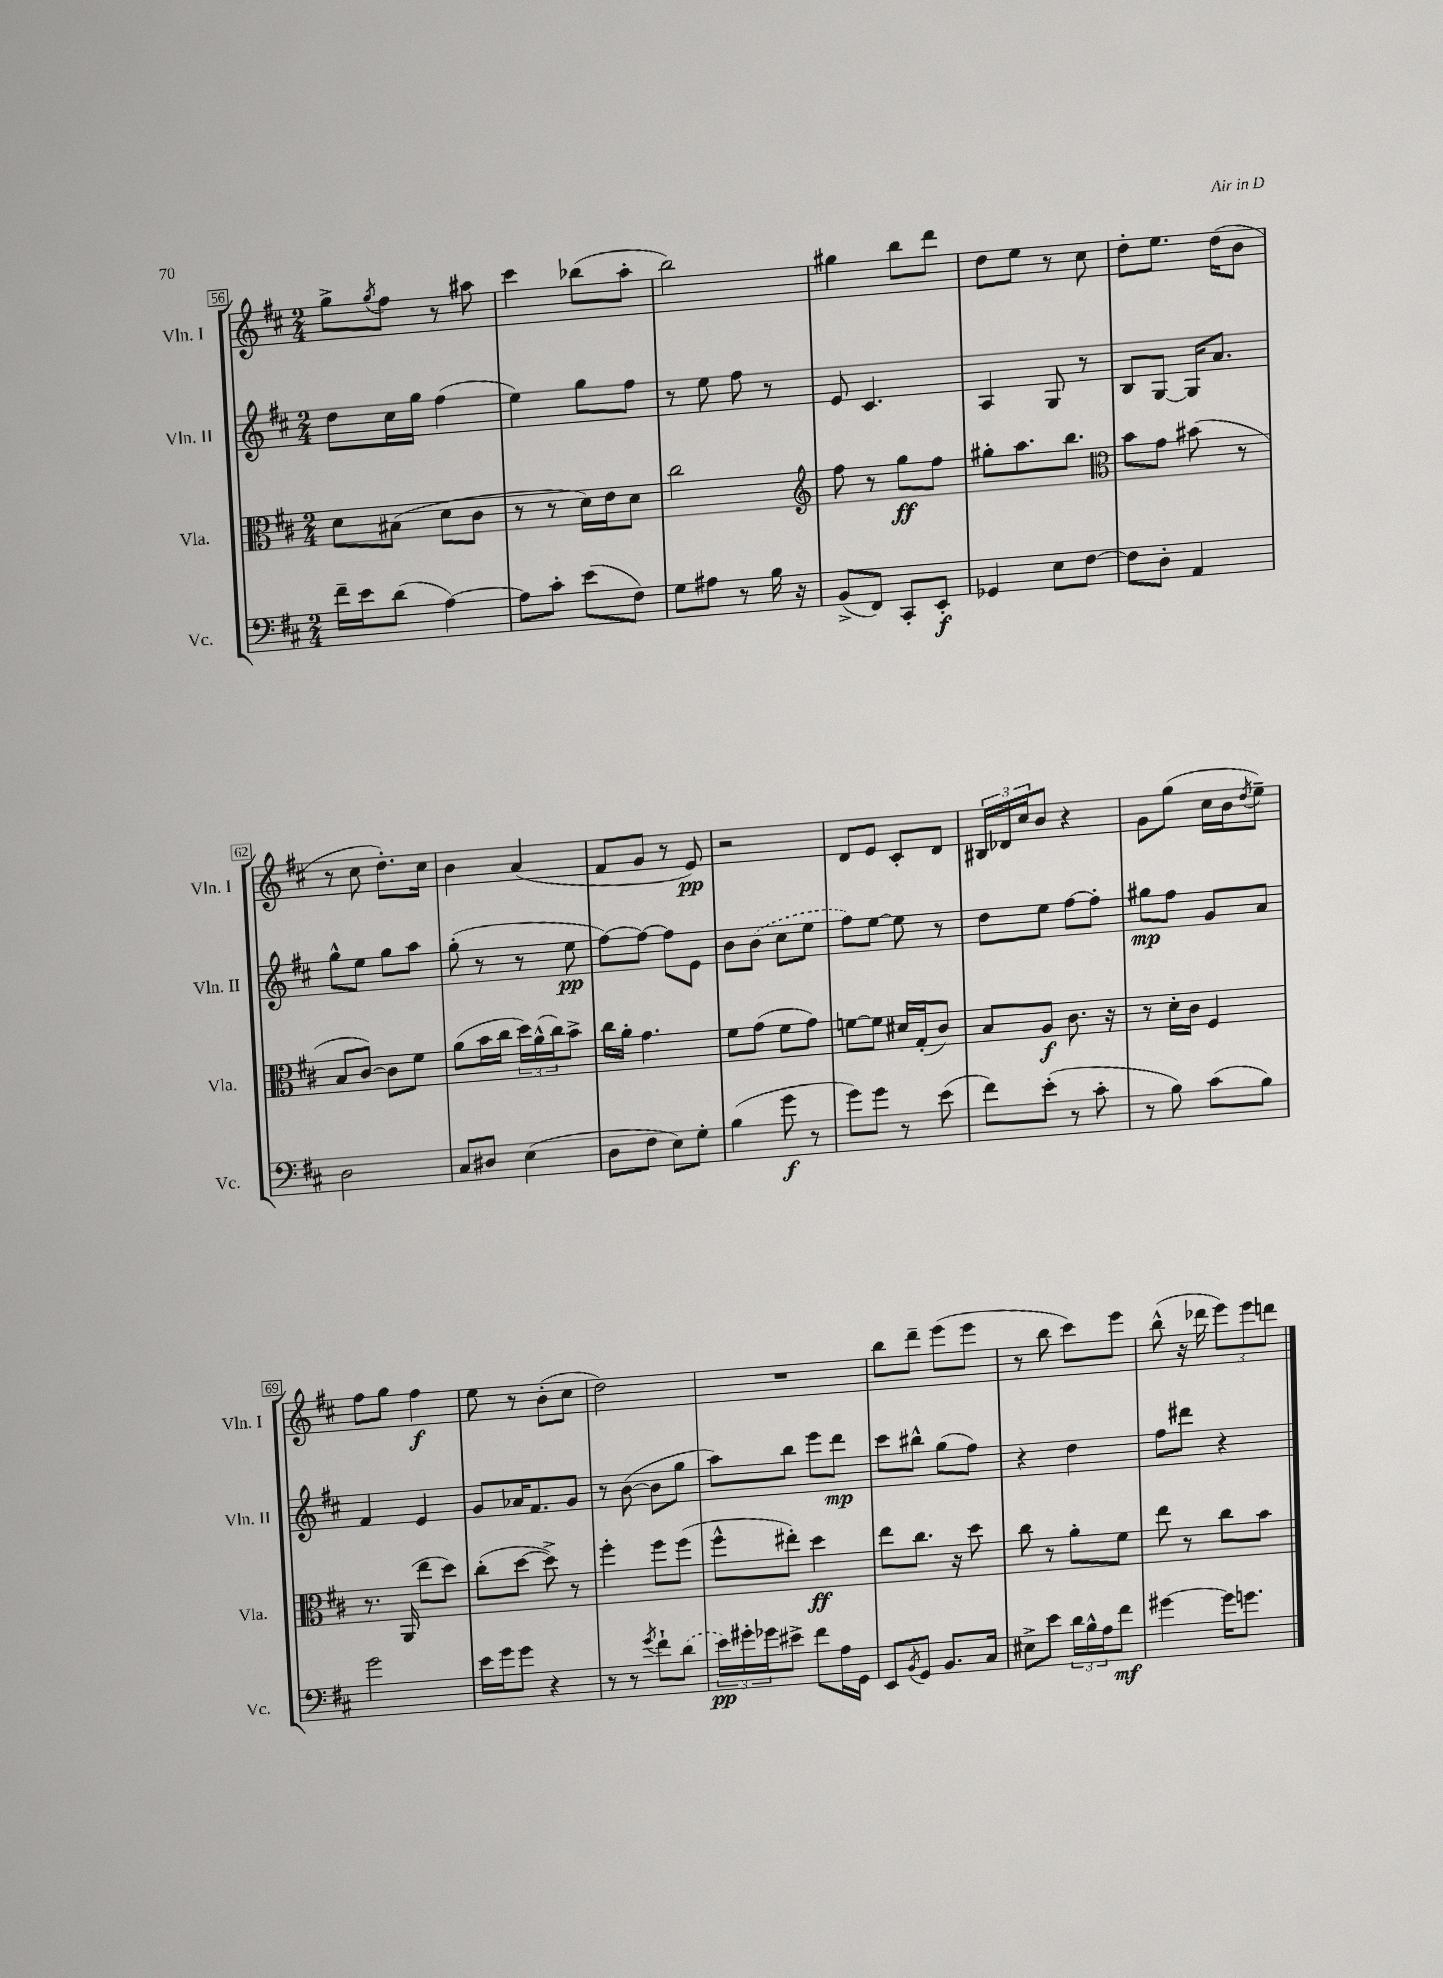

**kern	**kern	**kern	**kern
*staff4	*staff3	*staff2	*staff1
*clefF4	*clefC3	*clefG2	*clefG2
*k[f#c#]	*k[f#c#]	*k[f#c#]	*k[f#c#]
*M2/4	*M2/4	*M2/4	*M2/4
16f#~	8d	8dd	8gg^
16e	.	.	.
.	.	.	8qgg
(8d	(8B#	16cc#	8ff#
.	.	16gg	.
[4A)	8d	(4ff#	8r
.	8c#	.	8aa#
=	=	=	=
8A]	8r	4ee)	4ccc#
8c#'	8r	.	.
(8e	16d)	8gg	(8bb-
.	16e	.	.
8F#)	8d	8ff#	8aa'
=	=	=	=
8G	2cc#	8r	2bb)
8A#	.	8ee	.
8r	.	8ff#	.
16B	.	8r	.
16r	.	.	.
=	=	=	=
*	*clefG2	*	*
(8BB^	8ff#	8e	4gg#
8FF#)	8r	4.c#	.
8CC#'	8gg	.	8bb
8EE'	8ff#	.	8ddd
=	=	=	=
4GG-	8gg#'	4A	8dd
.	8.aa	.	8ee
8E	.	8G	8r
.	8.bb	.	.
[8F#	.	8r	8cc#
=	=	=	=
*	*clefC3	*	*
8F#]	8b	8B	8dd'
8D'	8g	[8G	8.ee
4AA	(8b#	16G]	.
.	.	8.a	(16dd
.	8r	.	8b
=	=	=	=
2D	8B	8gg^^	8r
.	[8c#)	8ee	8cc#
.	8c#]	8gg	8.dd')
.	8f#	8aa	.
.	.	.	16cc#
=	=	=	=
8C#	(8a	(8gg'	4b
8D#	16b	8r	.
.	16cc#	.	.
(4E	24dd)	8r	(4a
.	(24a^^	.	.
.	24cc#)	.	.
.	8b^	8ee	.
=	=	=	=
8D	16cc#	[8ff#)	8f#
.	16a'	.	.
8F#	4.g	8ff#_	8g
8E)	.	8ff#]	8r
8G'	.	8e	8e)
=	=	=	=
(4B	8f#	8b	2r
.	(8g	(8b	.
8g	8f#	8cc#	.
8r	8g)	8ee	.
=	=	=	=
8g)	[8f	8ff#)	8d
8g	8f]	[8ee	8e
8r	16d#	8ee]	8c#'
.	(16G'	.	.
(8e	8c#)	8r	8d
=	=	=	=
8f#)	8B	8dd	24B#
.	.	.	24d-
.	.	.	24cc#
(8e'	8A	8ee	8b
8r	8.c#	[8ff#	4r
8c#'	.	8ff#']	.
.	16r	.	.
=	=	=	=
8r	8r	8gg#	8g
8B)	16d'	8ff#	(8gg
.	16c#	.	.
(8c#	4F#	8g	16cc#
.	.	.	16b
.	.	.	8qdd
8B)	.	8a	8ee~)
=	=	=	=
2g	8.r	4f#	8ff#
.	.	.	8gg
.	(16AA	.	.
.	8ee	4e	4ff#
.	8dd)	.	.
=	=	=	=
16e	(8cc#'	8g	8ee
16g	.	.	.
8g	[8dd	16a-	8r
.	.	8.f#	.
4r	8dd^])	.	(8b'
.	8r	8g	8cc#
=	=	=	=
8r	4ff#'	8r	2dd)
8r	.	([8b	.
8qg	.	.	.
8f#`	8ff#	8b]	.
(8d	(8ff#	8gg	.
=	=	=	=
24e)	8ff#^^	8aa)	2r
24g#'	.	.	.
24g-	.	.	.
8e#^	8ee#')	8bb	.
8f#	4dd	8eee	.
16A	.	8ddd	.
16GG	.	.	.
=	=	=	=
8EE	8ee	8ccc#	8bb
8qBB	.	.	.
8GG	8.cc#	8bb#^^	8ddd~
8.BB	.	(8gg	(8eee
.	16r	.	.
.	8dd	8ff#)	8eee
16C#	.	.	.
=	=	=	=
8E#^	8cc#	4r	8r
8e	8r	.	8bb
24d	8a'	4dd	8ccc#)
24B^^	.	.	.
24A	.	.	.
8f#	8f#	.	8eee
=	=	=	=
[4g#	8ee	8ff#	(8bb^^
.	8r	8ddd#	16r
.	.	.	16ddd-
16g#]	8cc#	4r	12eee)
8.g	.	.	.
.	.	.	12eee
.	8b	.	.
.	.	.	12ddd
==	==	==	==
*-	*-	*-	*-
